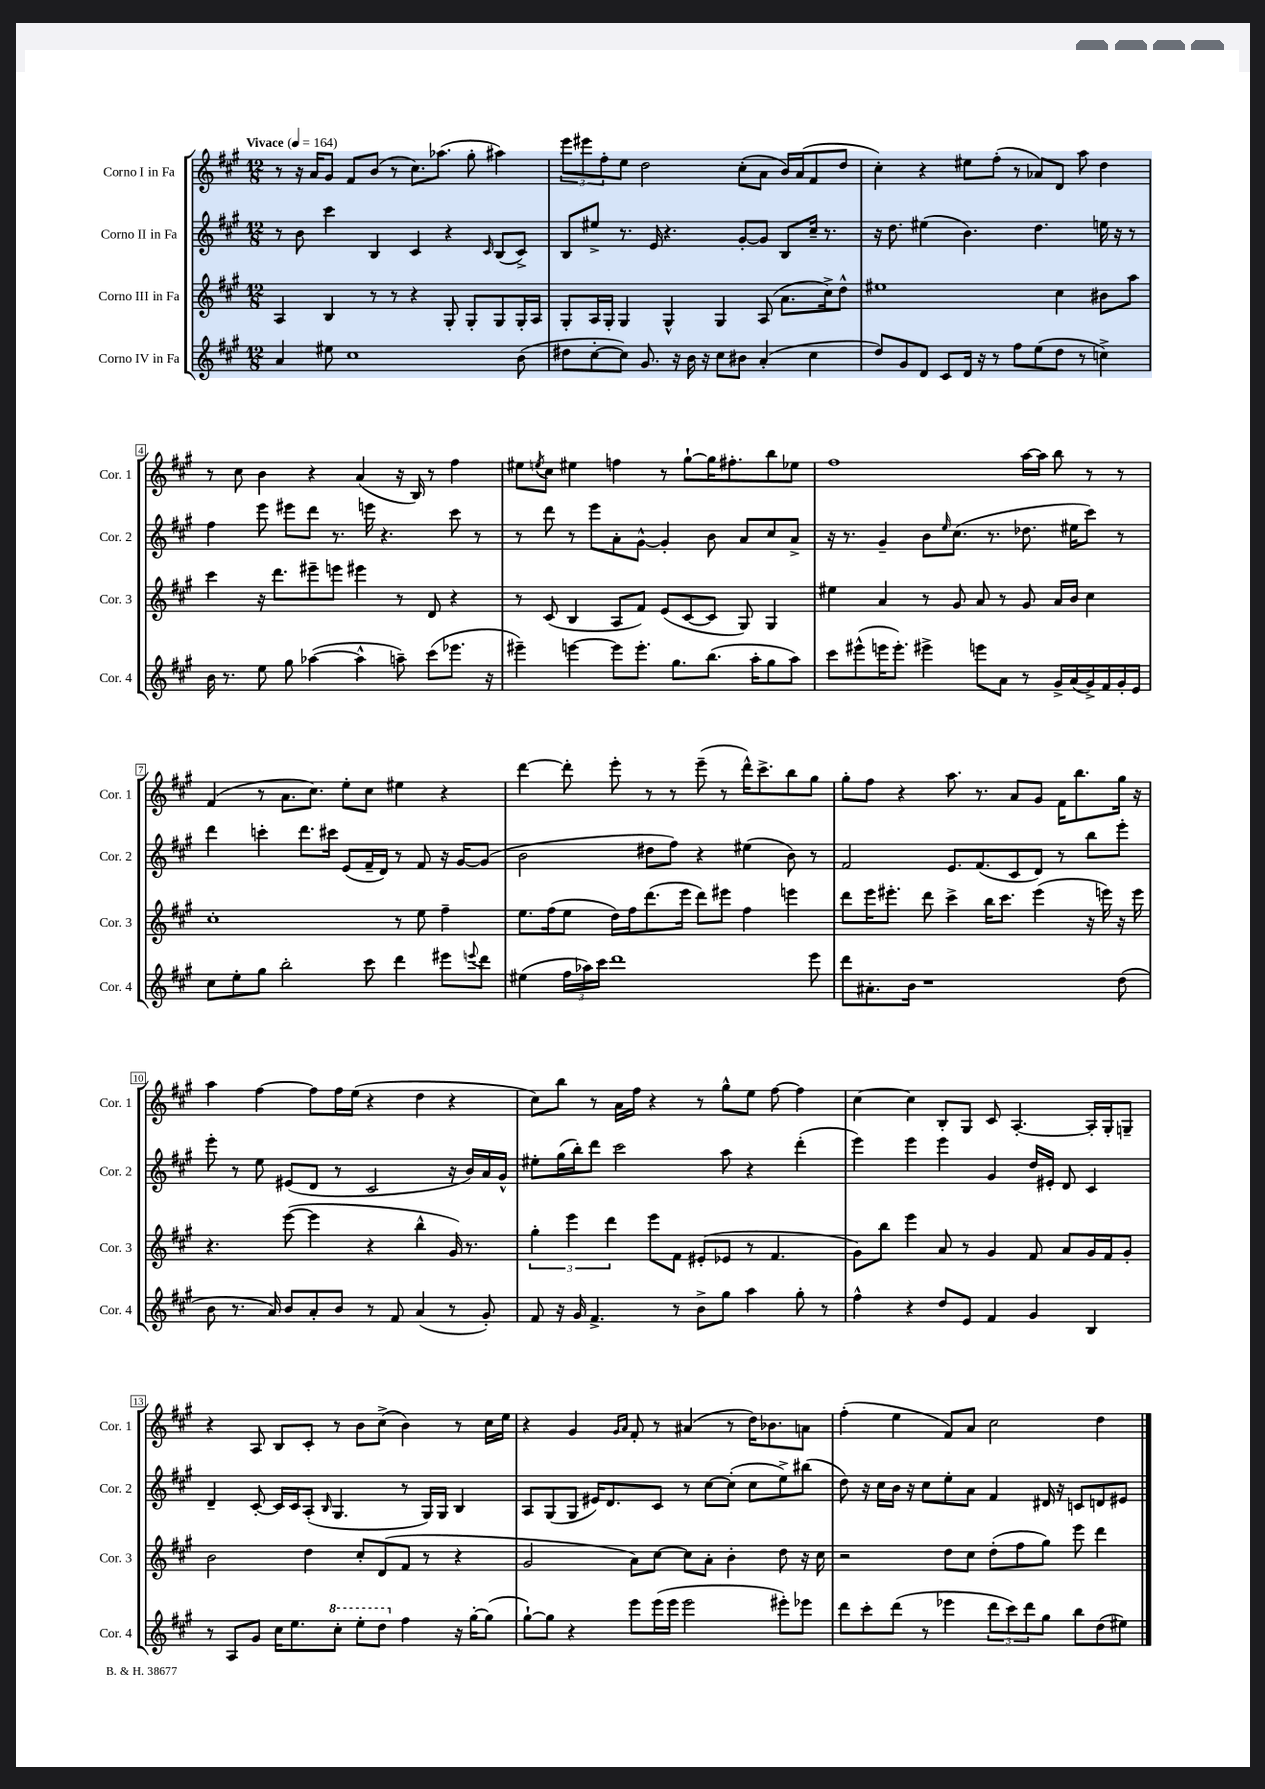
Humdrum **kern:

**kern	**kern	**kern	**kern
*part4	*part3	*part2	*part1
*staff4	*staff3	*staff2	*staff1
*I"Corno IV in Fa	*I"Corno III in Fa	*I"Corno II in Fa	*I"Corno I in Fa
*I'Cor. 4	*I'Cor. 3	*I'Cor. 2	*I'Cor. 1
*clefG2	*clefG2	*clefG2	*clefG2
*k[f#c#g#]	*k[f#c#g#]	*k[f#c#g#]	*k[f#c#g#]
*M12/8	*M12/8	*M12/8	*M12/8
*MM164	*MM164	*MM164	*MM164
=1	=1	=1	=1
!	!	!	!LO:TX:a:B:t=Vivace
4a/	4A/	8r	8r
.	.	8b\	16r
.	.	.	16a/KL
8ee#X\	4B/	4ccc#\	8g#/J
1cc#	.	.	8f#/L
.	8r	4B/	(8b/J
.	8r	.	8r
.	4r	4c#/	8.cc#\L)
.	.	.	(8.aa-X\J
.	8G#'/	4r	.
.	8G#'/L	.	8gg#'\
.	.	16qqc#/	.
.	8G#/	(8B/L	4aa#X\)
(8b\	16G#'/L	8c#^/J)	.
.	16A/JJ	.	.
=2	=2	=2	=2
8dd#X\L	8G#'/L	8B/L	12eee\L
.	.	.	12eee#X\
[8cc#'\	16A/L	8ee#X^/J	.
.	.	.	12ff#'\
.	16G#'/JJ	.	.
8cc#\J])	4G#/	8.r	8ee\J
8.g#/	.	.	2dd\
.	.	16e/	.
.	4G#^^/	4.r	.
16r	.	.	.
16b\	.	.	.
16r	.	.	.
8cc#\L	4G#/	.	.
8b#X\J	.	[8g#'/L	(8cc#'\L
(4a'/	(8A/	8g#/J]	8a\J
.	8.a\L	8B/L	16b/LL)
.	.	.	(16a/J
4cc#\	.	16cc#~/Jk	8f#/
.	16cc#^\k)	8.r	.
.	8dd^^\J	.	8dd/J
=3	=3	=3	=3
8dd/L)	1ee#X	16r	4cc#'\)
.	.	8.dd\	.
8g#/	.	.	.
8d/J	.	(4ee#X\	4r
8c#/L	.	.	.
16d/Jk	.	4.b\)	8ee#X\L
16r	.	.	.
8r	.	.	(8ff#'\J
8ff#\L	.	.	8r
(8ee\	.	4.dd\	8a-X/L)
8dd\J	4cc#\	.	8d/J
8r	.	.	8aa\
4ccn^\)	8b#X\L	16een\	4dd\
.	.	16r	.
.	8aa\J	8r	.
!!LO:LB:g=z
=4	=4	=4	=4
16b\	4ccc#\	4ff#\	8r
8.r	.	.	.
.	.	.	8cc#\
8ee\	16r	8eee\	4b\
.	8.ddd\L	.	.
8gg#\	.	8eee#X\L	.
([4aa-X\	8eee#X~\	8ddd\J	4r
.	8eeen\J	8.r	.
4aa-^^\]	4eee#X\	.	(4a/
.	.	16eeen\	.
.	.	4.r	.
8aan~\)	8r	.	16r
.	.	.	16B/)
(8ccc#\L	8d/	.	8r
8.eee-X\J	4r	8ccc#\	4ff#\
.	.	8r	.
16r	.	.	.
=5	=5	=5	=5
4eee#X~\)	8r	8r	8ee#X\L
.	.	.	8qeen/
.	(8c#/	8ddd\	8cc#\J
[4eeen\	4B/	8r	4ee#X\
.	.	8eee\L	.
8eee\L]	8A/L	8a'\	4ffn\
8.eee'\J	8f#/J)	[8g#^^\J	.
.	(8e/L	4g#'/]	8r
8.gg#\L	.	.	.
.	[8c#/	.	[8gg#`\L
(8.bb\J	8c#/J]	8b\	16gg#\K]
.	.	.	8.ff#X'\
.	8G#/)	8a/L	.
16aa'\KL	.	.	.
8gg#\	4G#/	8cc#/	8bb\
8aa\J)	.	8a^/J	8ee-X\J
=6	=6	=6	=6
8ccc#\L	4ee#X\	16r	1ff#
.	.	8.r	.
(8eee#X^^\	.	.	.
16eeen\K	4a/	4g#~/	.
8.eee'\J)	.	.	.
4eee#X^\	8r	8b\L	.
.	.	16qqee/	.
.	8g#/	(8.cc#\J	.
8eeen\L	8a/	.	.
.	.	8.r	.
8a\J	8r	.	.
8r	8g#/	8.dd-X\	[16aa\LL
.	.	.	16aa\JJ]
16g#^/LL	16a/LL	.	8bb\
(16a/	16b/JJ	16ee#X\KL	.
16g#^/)	4cc#\	8ccc#\J)	8r
16f#/	.	.	.
16g#'/	.	8r	8r
16e/JJ	.	.	.
!!LO:LB:g=z
=7	=7	=7	=7
8cc#\L	1cc#'	4ddd\	(4f#/
8ee'\	.	.	.
8gg#\J	.	4cccn'\	8r
2bb'\	.	.	8.a\L
.	.	8.ddd\L	.
.	.	.	8.cc#\J)
.	.	16ccc#X\Jk	.
.	.	(8e/L	8ee'\L
8ccc#\	.	16f#~/L	8cc#\J
.	.	16d/JJ)	.
4ddd\	8r	8r	4ee#X\
.	8ee\	8f#/	.
8eee#X\L	4ff#~\	16r	4r
.	.	[16g#/KL	.
8qqeeen/	.	.	.
8ddd\J	.	(8g#/J]	.
=8	=8	=8	=8
(4ee#X\	8.ee\L	2b\	[4ddd\
.	(16ff#\k	.	.
24ff#\LL	8ee\J	.	8ddd'\]
24aa-X\)	.	.	.
24ccc#\JJ	.	.	.
1ddd	16dd\LL)	.	8eee'\
.	16ff#\J	.	.
.	(8.ddd\	8dd#X\L	8r
.	.	8ff#\J)	8r
.	16eee\Jk	.	.
.	8ddd\L)	4r	(8eee~\
.	8eee#X\J	.	8r
.	4ff#\	(4ee#X\	16ddd^^\KL)
.	.	.	8.ccc#^\
.	4eeen\	8b\)	8bb\
8eee\	.	8r	8gg#\J
=9	=9	=9	=9
8ddd\L	8ddd\L	2f#/	8gg#'\L
8.a#X'\	16eee\K	.	8ff#\J
.	8.eee#X'\J	.	.
.	.	.	4r
16b\Jk	.	.	.
1r	8ddd\	.	.
.	4ccc#^\	8.e/L	8.aa\
.	.	(8.f#/	8.r
.	16bb\KL	.	.
.	8.ccc#\J	.	.
.	.	8c#/	8a/L
.	(4eee#\	8d/J)	8g#/J
.	.	8r	16f#\KL
.	.	.	8.bb\
.	16r	8bb\L	.
.	16eeen\)	.	.
(8dd\	16r	8eee'\J	16gg#\Jk
.	16eee\	.	16r
!!LO:LB:g=z
=10	=10	=10	=10
8b\	4.r	8eee'\	4aa\
8.r	.	8r	.
.	.	8ee\	[4ff#\
16a/)	.	.	.
8b/L	([8eee\	(8e#X/L	.
8a'/	4eee\]	8d/J	8ff#\L]
8b/J	.	8r	16ff#\L
.	.	.	(16ee\JJ
8r	4r	2c#/	4r
8f#/	.	.	.
(4a/	4bb^^\	.	4dd\
8r	16g#/)	16r	4r
.	8.r	16b/LL)	.
8g#'/)	.	16a/	.
.	.	16g#^^/JJ	.
=11	=11	=11	=11
8f#/	6gg#'\	8ee#X'\L	8cc#\L)
16r	.	(16gg#\L	8bb\J
.	6eee\	.	.
16g#/	.	16bb'\J)	.
4.f#^/	.	8ddd\J	8r
.	6ddd\	.	.
.	.	2ccc#\	16a\LL
.	.	.	16ff#\JJ
.	8eee\L	.	4r
8r	8f#\J	.	.
8b^\L	(8e#X'/L	.	8r
8gg#\J	8e-X/J	8aa\	8gg#^^\L
4aa\	8r	4r	8ee\J
.	4.f#/	.	[8ff#\
8gg#'\	.	(4ddd'\	4ff#\]
8r	.	.	.
=12	=12	=12	=12
4ff#^^\	8g#\L)	4eee\)	[4cc#\
.	8bb\J	.	.
4r	4eee\	4eee\	4cc#\]
8dd/L	8a/	4eee\	8B'/L
8e/J	8r	.	8G#/J
4f#/	4g#/	4g#/	8c#/
.	.	.	[4.A'/
4g#/	8f#/	16dd/LL	.
.	.	16e#X'/JJ	.
.	8a/L	8d/	.
4B/	16g#/L	4c#/	16A'/LL]
.	16f#/J	.	16G#'/J
.	8g#'/J	.	8Gn~/J
!!LO:LB:g=z
=13	=13	=13	=13
8r	2b\	4d~/	4r
8A/L	.	.	.
8g#/J	.	[8c#'/	8A/
16cc#\KL	.	16c#/LL]	8B/L
8.ee\	.	16c#/J	.
.	4dd\	(8A'/J	8c#'/J
.	.	16qqB/	.
*8va	*	*	*
8ccc#'\J	.	4.G#/	8r
8eee'\L	8cc#'/L	.	8b\L
8ddd\J	(8d/	.	(8cc#^\J
*X8va	*	*	*
4ff#\	8f#/J	8r	4b\)
.	8r	16G#/LL)	.
.	.	16G#/JJ	.
16r	4r	4B/	8r
[16gg#'\KL	.	.	.
(8gg#\J]	.	.	16cc#\LL
.	.	.	16ee\JJ
=14	=14	=14	=14
[8gg#`\L)	2g#/	8A/L	4r
8gg#\J]	.	(8G#/	.
4r	.	8G#/J	4g#/
.	.	16e#X/KL)	.
.	.	8.d/	.
.	.	.	16qqg#/LL
.	.	.	16qqa/JJ
8eee\L	8a\L)	.	8f#'/
(16eee\L	[8cc#\J	8c#/J	8r
16eee\JJ	.	.	.
2eee\	8cc#\L]	8r	(4a#X/
.	8a'\J	[8cc#\L	.
.	4b'\	(8cc#'\J]	8r
.	.	8cc#\L	16dd\KL)
.	.	.	8.b-X\
8eee#X'\L)	8dd\	8ee^\)	.
8eee-X\J	16r	(8bb#X\J	8an\J
.	16cc#\	.	.
=15	=15	=15	=15
8ddd\L	2r	8dd\)	(4ff#'\
8ccc#'\	.	16r	.
.	.	16cc#\LL	.
(8ddd\J	.	16b\JJ	4ee\
.	.	16r	.
8r	.	8cc#\L	.
4eee-X\	8dd\L	8ee'\	8f#/L)
.	8cc#\J	8a\J	8a/J
12ddd\L	(8dd'\L	4f#/	2cc#\
12ccc#\)	.	.	.
.	8ff#\	.	.
12ddd\	.	.	.
8gg#\J	8gg#\J)	16d#X/	.
.	.	16r	.
8bb\L	8eee\	8cn/L	.
(8dd\	4ddd\	8dn/	4dd\
8ee#X\J)	.	8e#X/J	.
==	==	==	==
*-	*-	*-	*-
